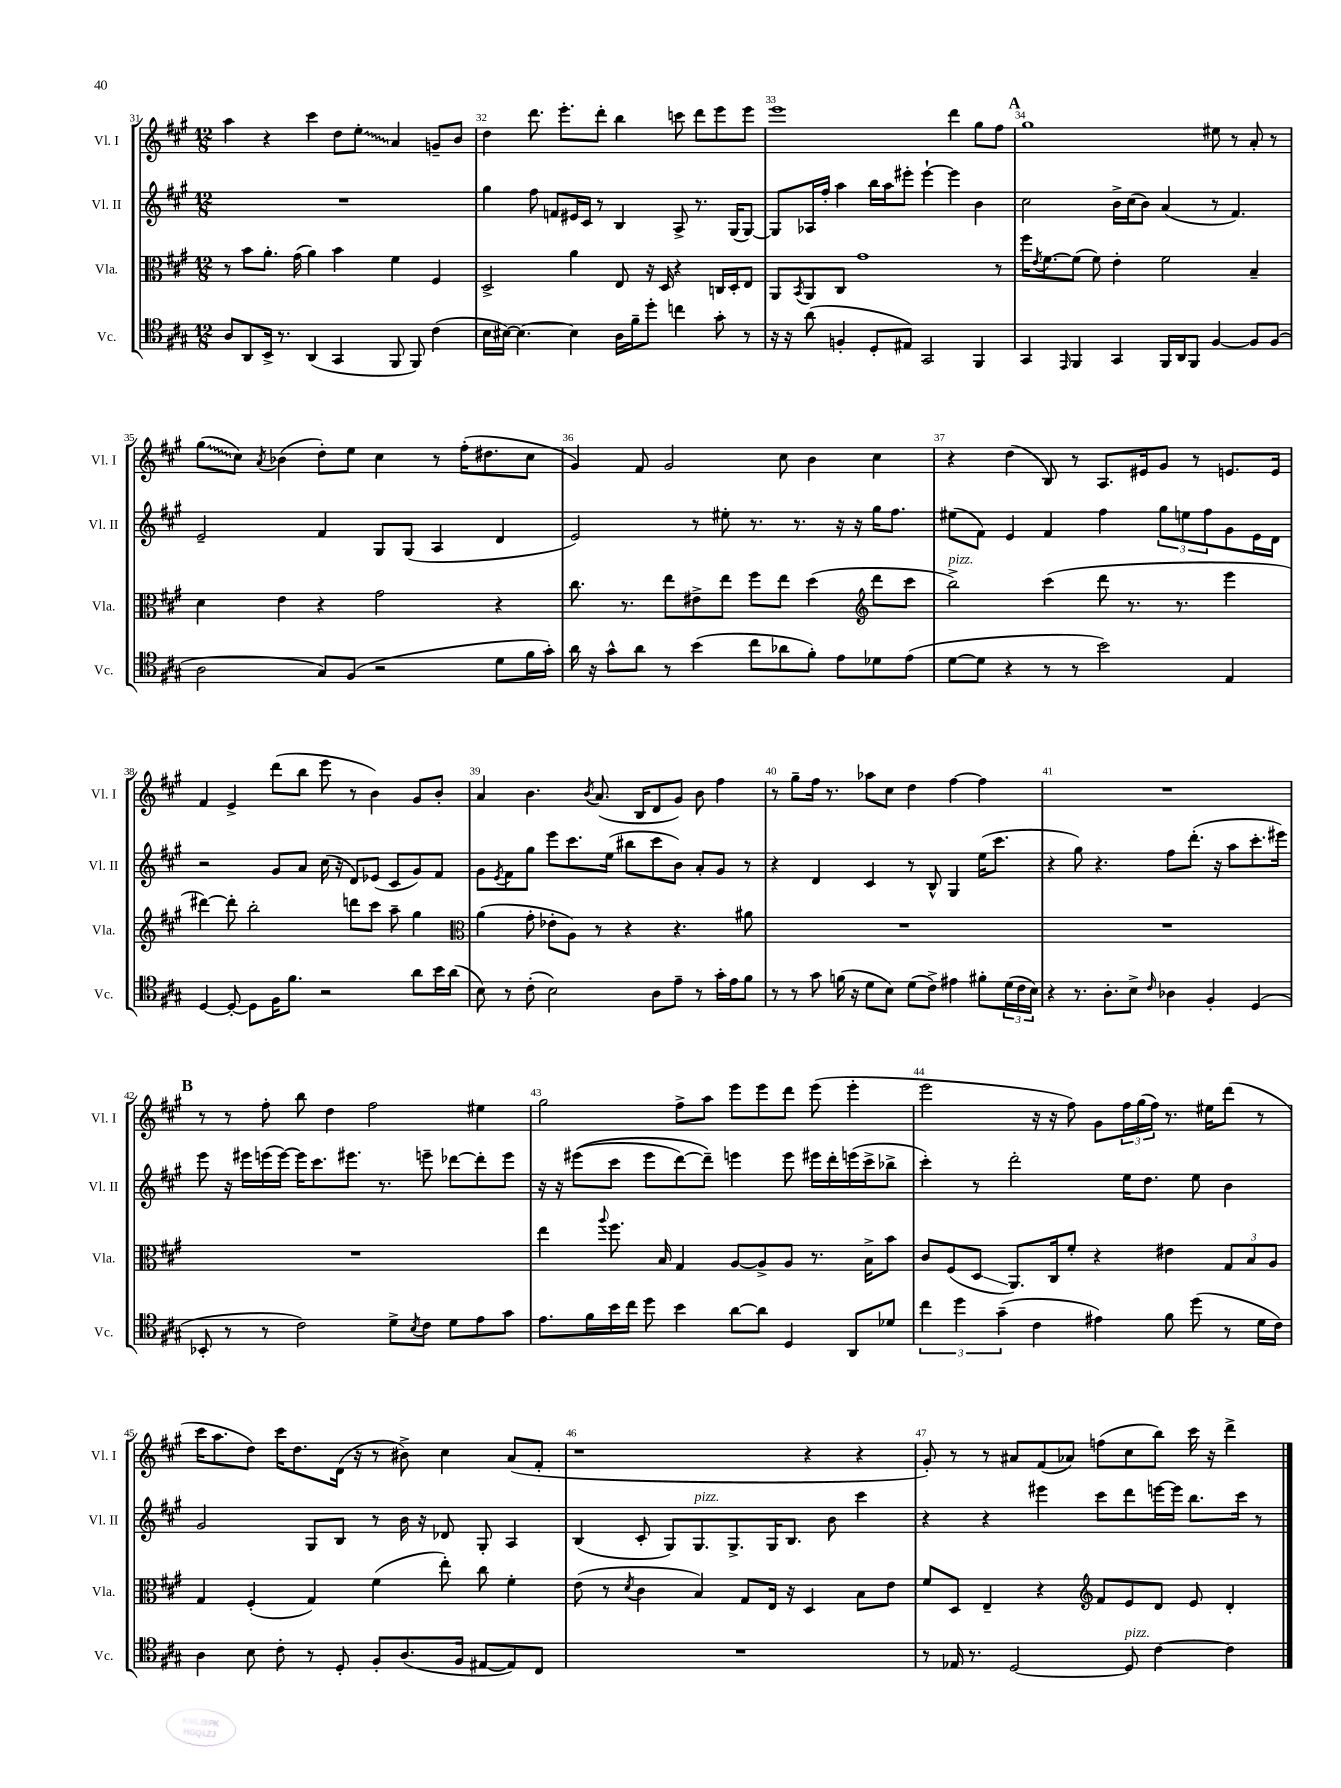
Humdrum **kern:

**kern	**kern	**kern	**kern
*staff4	*staff3	*staff2	*staff1
*clefC4	*clefC3	*clefG2	*clefG2
*k[f#c#g#]	*k[f#c#g#]	*k[f#c#g#]	*k[f#c#g#]
*M12/8	*M12/8	*M12/8	*M12/8
8A	8r	1.r	4aa
8AA	8b	.	.
16BB^	8.a'	.	4r
8.r	.	.	.
.	(16g#	.	.
(4AA	4a)	.	4ccc#
4GG#	4b	.	8dd
.	.	.	8ee'
8FF#	4f#	.	4a
8FF#)	.	.	.
(4c#	4F#	.	8g~
.	.	.	8b
=	=	=	=
16B	2D^	4gg#	4dd
[16B#)	.	.	.
4.B#_	.	.	.
.	.	8ff#	8.ddd
.	.	8f	.
.	.	.	8.eee'
4B#]	4a	16e#	.
.	.	16c#	.
.	.	8r	8ddd'
16A	8E	4B	4bb
16f#~	.	.	.
8dd'	16r	.	.
.	16D	.	.
4cc	4r	8A^	8ccc
.	.	8.r	8ddd
8g#'	16C	.	8eee
.	16D'	(16G#	.
8r	8E	[8G#)	8eee
=	=	=	=
16r	8AA	8G#]	1eee
16r	.	.	.
.	8qBB	.	.
(8a	8AA	16A-	.
.	.	16ff#'	.
4F'	8C#	4aa	.
.	1g#	.	.
8D'	.	16bb	.
.	.	16aa	.
8E#)	.	8eee#'	.
2GG#	.	[4eee#`	.
.	.	4eee#]	4ddd
4FF#	.	4b	8gg#
.	8r	.	8ff#
=	=	=	=
4GG#	16ff#	2cc#	1gg#
.	8qe	.	.
.	[8.f#	.	.
16qqEE	.	.	.
4FF#	(8f#]	.	.
.	8f#)	.	.
4GG#	4e'	16b^	.
.	.	(16cc#	.
.	.	8b)	.
16FF#	2f#	(4a	.
16AA	.	.	.
8FF#	.	.	.
[4F#	.	8r	8ee#
.	.	4.f#)	8r
8F#]	4B~	.	8a'
(8F#	.	.	8r
=	=	=	=
2A	4d	2e~	(8gg#
.	.	.	8cc#)
.	.	.	8qa
.	4e	.	(4b-
8G#)	4r	4f#	8dd')
(8F#	.	.	8ee
2r	2g#	8G#	4cc#
.	.	(8G#	.
.	.	4A	8r
.	.	.	(16ff#'
.	.	.	8.dd#
8d	4r	4d	.
16f#	.	.	8cc#
16g#')	.	.	.
=	=	=	=
16a	8.cc#	2e)	4g#)
16r	.	.	.
8g#^^	.	.	.
.	8.r	.	.
8a	.	.	8f#
8r	8ee	.	2g#
(4b	8e#^	8r	.
.	8ee	8ee#'	.
8cc#	8ff#	8.r	.
8a-	8ee	.	8cc#
.	.	8.r	.
8f#')	(4dd	.	4b
8e	.	16r	.
.	.	16r	.
*	*clefG2	*	*
8d-	8ddd	16gg#	4cc#
.	.	8.ff#	.
(8e	8ccc#	.	.
=	=	=	=
[8d	2bb^)	(8ee#	4r
8d]	.	8f#)	.
4r	.	4e	(4dd
8r	(4ccc#	4f#	8B)
8r	.	.	8r
2b)	8ddd	4ff#	8.A
.	8.r	.	.
.	.	.	16e#
.	.	12gg#	8g#
.	8.r	.	.
.	.	12ee	.
.	.	.	8r
.	.	12ff#	.
4E	4eee	8g#	8.e
.	.	16e	.
.	.	16d	16e
=	=	=	=
[4D	[4ddd#)	2r	4f#
8D'_	8ddd#']	.	4e^
8D]	2bb'	.	.
16F#	.	8g#	(8ddd
8.f#	.	.	.
.	.	8a	8bb
2r	.	(16cc#	8eee
.	.	16r	.
.	8ddd	8d)	8r
.	8ccc#	(8e-	4b)
.	8aa~	8c#	.
8a	4gg#	8g#)	8g#
16b	.	8f#	8b'
(16a	.	.	.
=	=	=	=
*	*clefC3	*	*
8B)	(4a	8g#	4a
.	.	8qe	.
8r	.	8f#	.
(8c#'	8g#'	8gg#	4.b
2B)	8e-'	8eee	.
.	8A)	8.ccc#	.
.	.	.	8qb
.	8r	.	(8.a
.	.	(16ee	.
.	4r	8bb#	.
.	.	.	16B
8A	.	8ccc#	8d
8e~	4.r	8b)	8g#)
8r	.	8a'	8b
16g#'	.	8g#	4ff#
16e	.	.	.
8f#	8a#	8r	.
=	=	=	=
8r	1.r	4r	8r
8r	.	.	8gg#~
8g#	.	4d	16ff#
.	.	.	8.r
(16f	.	.	.
16r	.	.	.
8d	.	4c#	8aa-
8B)	.	.	8cc#
(8d	.	8r	4dd
8c#^)	.	8B^^	.
4e#	.	4G#	[4ff#
8f#'	.	(16ee	4ff#]
.	.	8.ccc#	.
(24d	.	.	.
24c#	.	.	.
24B)	.	.	.
=	=	=	=
4r	1.r	4r	1.r
8.r	.	8gg#)	.
.	.	4.r	.
8.A'	.	.	.
8B^	.	.	.
16qqc#	.	.	.
4A-	.	8ff#	.
.	.	(8.ddd'	.
4F#'	.	.	.
.	.	16r	.
.	.	8aa	.
(4D	.	8.ccc#'	.
.	.	16eee#)	.
=	=	=	=
8BB-'	1.r	8eee	8r
8r	.	16r	8r
.	.	16eee#	.
8r	.	(16eee	8ff#'
.	.	[16eee)	.
2c#)	.	16eee]	8bb
.	.	8.ccc#	.
.	.	.	4dd
.	.	8.eee#	.
.	.	.	2ff#
.	.	8.r	.
8d^	.	.	.
8qB	.	.	.
8c#	.	8eee~	.
8d	.	[8ddd-	.
8e	.	8ddd-']	4ee#
8g#	.	8eee	.
=	=	=	=
8.e	4ee	16r	2gg#
.	.	16r	.
.	.	&((8eee#	.
16f#	.	.	.
.	8qqaa	.	.
16b	8.ff#	8ccc#	.
16cc#	.	.	.
8dd	.	8eee#	.
.	16B	.	.
4b	4G#	[8ddd)	8ff#^
.	.	8ddd~]&)	8aa
[8a	[8A	4eee	8eee
8a]	8A^]	.	8eee
4D	8A	8eee	8ddd
.	8.r	16eee#	(8eee
.	.	16ddd'	.
8AA	.	(16eee	4eee'
.	16B^	16ccc#^	.
8d-	8b	8bb-^	.
=	=	=	=
6cc#	8c#	4ccc#')	2eee
.	(8F#	.	.
6dd	.	.	.
.	8D	8r	.
(6g#~	.	.	.
.	8.AA)	2ddd'	.
4c#	.	.	16r
.	16C#	.	16r
.	8f#'	.	8ff#)
4e#)	4r	.	8g#
.	.	16ee	24ff#
.	.	.	(24gg#
.	.	8.dd	.
.	.	.	24ff#)
8f#	4e#	.	8.r
(8dd	.	8ee	.
.	.	.	16ee#
8r	12G#	4b	(8ddd
.	12B	.	.
16d	.	.	8r
.	12A	.	.
16c#)	.	.	.
=	=	=	=
4A	4G#	2g#	16ccc#
.	.	.	8.aa
8B	(4F#'	.	8dd)
8c#'	.	.	16ccc#
.	.	.	8.dd
8r	4G#)	8G#	.
8D'	.	8B	(16d
.	.	.	16r
8F#'	(4f#	8r	8r
(8.A	.	16b	8b#^)
.	.	16r	.
.	8ee')	8d-	4cc#
16F#	.	.	.
[8E#	8cc#	8G#'	.
8E#])	4f#'	4A	(8a
8C#	.	.	8f#'
=	=	=	=
1.r	(8e	(4B	1r
.	8r	.	.
.	8qd	.	.
.	4c#	8c#'	.
.	.	8G#)	.
.	4B)	8.G#	.
.	.	8.G#^	.
.	8G#	.	.
.	16E	16G#	.
.	16r	8.B	.
.	4D	.	4r
.	.	8b	.
.	8B	4ccc#	4r
.	8e	.	.
=	=	=	=
8r	8f#	4r	8g#')
16E-	8D	.	8r
8.r	.	.	.
.	4E~	4r	8r
[2D	.	.	8a#
.	4r	4eee#	(8f#
.	.	.	8a-)
*	*clefG2	*	*
.	8f#	8ccc#	(8ff
8D]	8e	8ddd	8cc#
[4c#	8d	[16eee	8bb)
.	.	16eee]	.
.	8e	8.bb	16ccc#
.	.	.	16r
4c#]	4d'	.	4ddd^
.	.	16ccc#	.
.	.	8r	.
==	==	==	==
*-	*-	*-	*-
